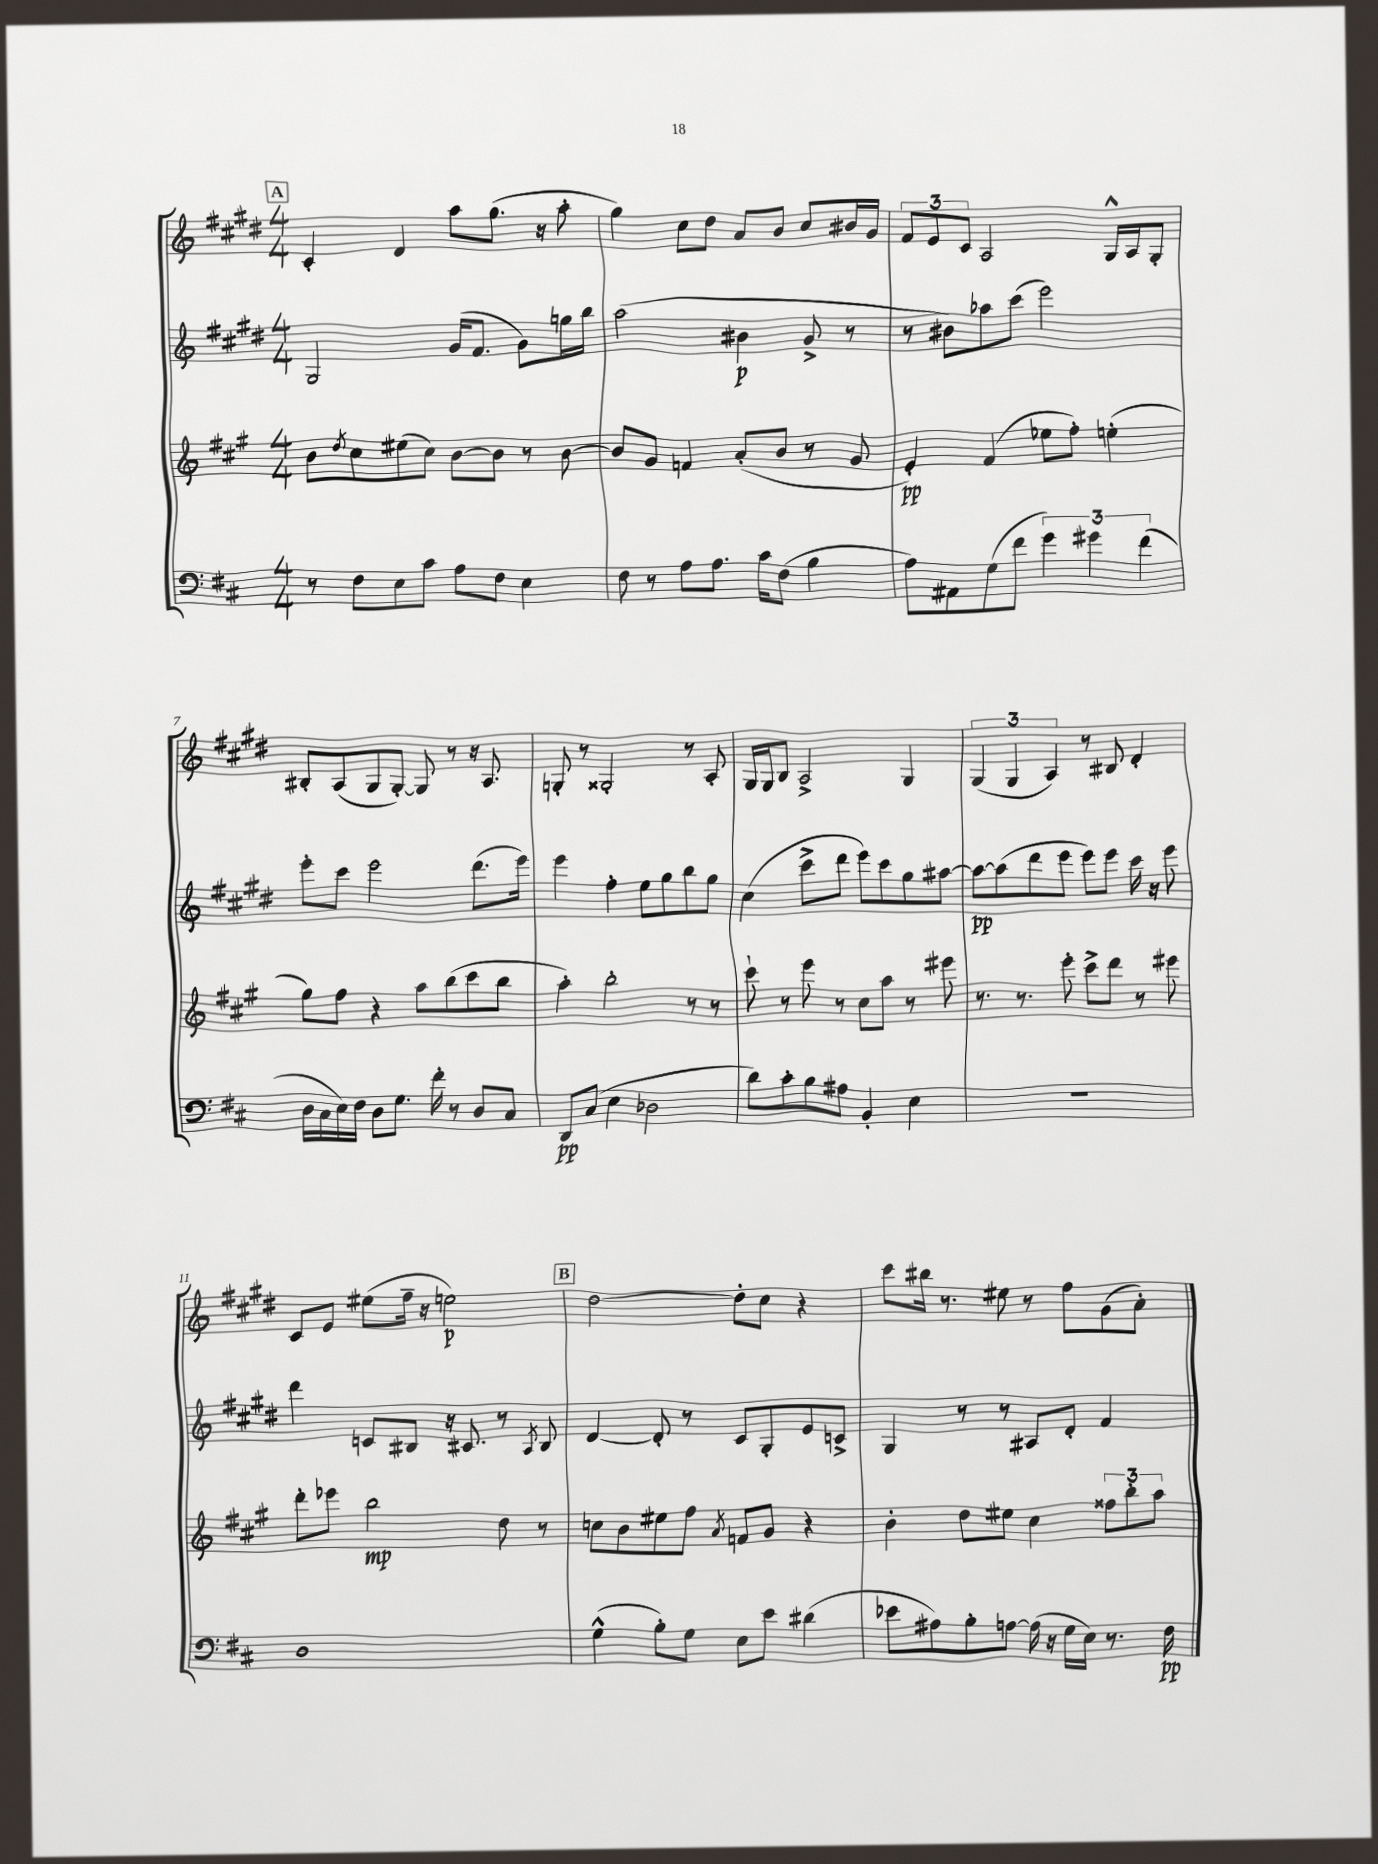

**kern	**kern	**kern	**kern
*staff4	*staff3	*staff2	*staff1
*clefF4	*clefG2	*clefG2	*clefG2
*k[f#c#]	*k[f#c#g#]	*k[f#c#g#d#]	*k[f#c#g#d#]
*M4/4	*M4/4	*M4/4	*M4/4
8r	8b\L	2G#/	4c#'/
.	8qdd/	.	.
8F#\L	8cc#\	.	.
8E\	(8ee#\	.	4d#/
8c#\J	8cc#\J)	.	.
8A\L	[8b\L	(16g#/LK	8aa\L
.	.	8.f#/J	.
8F#\J	8b\]J	.	(8.gg#\J
4E\	8r	8g#\L)	.
.	.	.	16r
.	[8b\	16gg\L	8aa'\
.	.	16bb\JJ	.
=	=	=	=
8F#\	8b/]L	(2aa\	4gg#\)
8r	8g#/J	.	.
8A\L	4f/	.	8cc#\L
8.A\J	.	.	8dd#\J
.	(8a'/L	4b#\	8a/L
16c#\LK	.	.	.
(8F#\J	8b/J	.	8b/J
4B\	8r	8g#^/	8cc#/L
.	8g#/	8r	16b#/L
.	.	.	16g#/JJ
=	=	=	=
8A\L)	4e'/)	8r	12f#/L
.	.	.	12e/
8AA#\	.	8b#\L)	.
.	.	.	12c#/J
(8G\	(4f#/	8aa-\	2A/
8f#\J	.	(8ccc#\J	.
6g\)	8ee-\L	2eee\)	.
.	8ff#'\J)	.	.
6g#\	.	.	.
.	(4ee'\	.	16G#^^/LL
.	.	.	16A/J
(6f#\	.	.	.
.	.	.	8G#'/J
=	=	=	=
16D\LL	8gg#\L)	8eee'\L	8B#'/L
16C#\	.	.	.
16E\)	8ff#\J	8ccc#\J	(8A/
16F#\JJ	.	.	.
8D\L	4r	2eee\	8G#/
8.G\J	.	.	[8G#'/J)
.	8aa\L	.	8G#/]
16f#'\	.	.	.
8r	(8bb\	.	8r
8D/L	8ccc#\	(8.ddd#\L	16r
.	.	.	8.A/
8C#/J	8bb\J	.	.
.	.	16eee\Jk)	.
=	=	=	=
8DD/L	4aa'\)	4eee\	8G'/
(8C#/J	.	.	8r
4E\	2bb'\	4ff#'\	2G##'/
2D-\	.	8ee\L	.
.	.	8gg#\	.
.	8r	8bb\	8r
.	8r	8gg#\J	8A'/
=	=	=	=
8d\L)	8ccc#`\	(4cc#\	16G#/LL
.	.	.	16G#/J
8c#'\	8r	.	8B/J
8B\	8eee\	8ccc#^\L	2A^/
8A#\J	8r	8ddd#\J	.
4BB'/	8cc#\L	8eee\L)	.
.	8aa\J	8ccc#\	.
4E\	8r	8gg#\	4G#/
.	8eee#\	[8aa#\J	.
=	=	=	=
1r	8.r	8aa#\_L	(6G#/
.	.	(8aa#\]	.
.	.	.	6G#/
.	8.r	.	.
.	.	8ddd#\	.
.	.	.	6A/)
.	8eee'\	8eee\J	.
.	8ccc#^\L	8eee\L)	8r
.	8ddd\J	8eee\J	8B#/
.	8r	16ccc#\	4d#'/
.	.	16r	.
.	8eee#\	8eee\	.
=	=	=	=
1D	8ddd'\L	4ddd#\	8c#/L
.	8eee-\J	.	8e/J
.	2bb\	8c/L	(8ee#\L
.	.	8B#/J	16ff#~\Jk
.	.	.	16r
.	.	16r	2ee\)
.	.	8.c#/	.
.	8dd\	8r	.
.	.	8qA/	.
.	8r	8B#/	.
=	=	=	=
(4G^^\	8cc\L	[4d#/	[2dd#\
.	8b\	.	.
8B'\L)	8ee#\	8d#'/]	.
8G\J	8ff#\J	8r	.
.	8qa/	.	.
8E\L	8f/L	8c#/L	8dd#'\]L
8e\J	8g#/J	8G#'/	8cc#\J
(4d#\	4r	8e/	4r
.	.	8c^/J	.
=	=	=	=
8e-\L	4b'\	4G#/	8ccc#\L
8A#\)	.	.	16bb#\Jk
.	.	.	8.r
8B'\	8dd\L	8r	.
[8A\J	8ee#\J	8r	8ee#\
(16A\]	4cc#\	8A#/L	8r
16r	.	.	.
16G\LL	.	8d#'/J	8ff#\L
16E\JJ)	.	.	.
8.r	12ff##\L	4f#/	(8g#\
.	12bb'\	.	.
.	.	.	8a'\J)
.	12aa\J	.	.
16F#\	.	.	.
==	==	==	==
*-	*-	*-	*-
